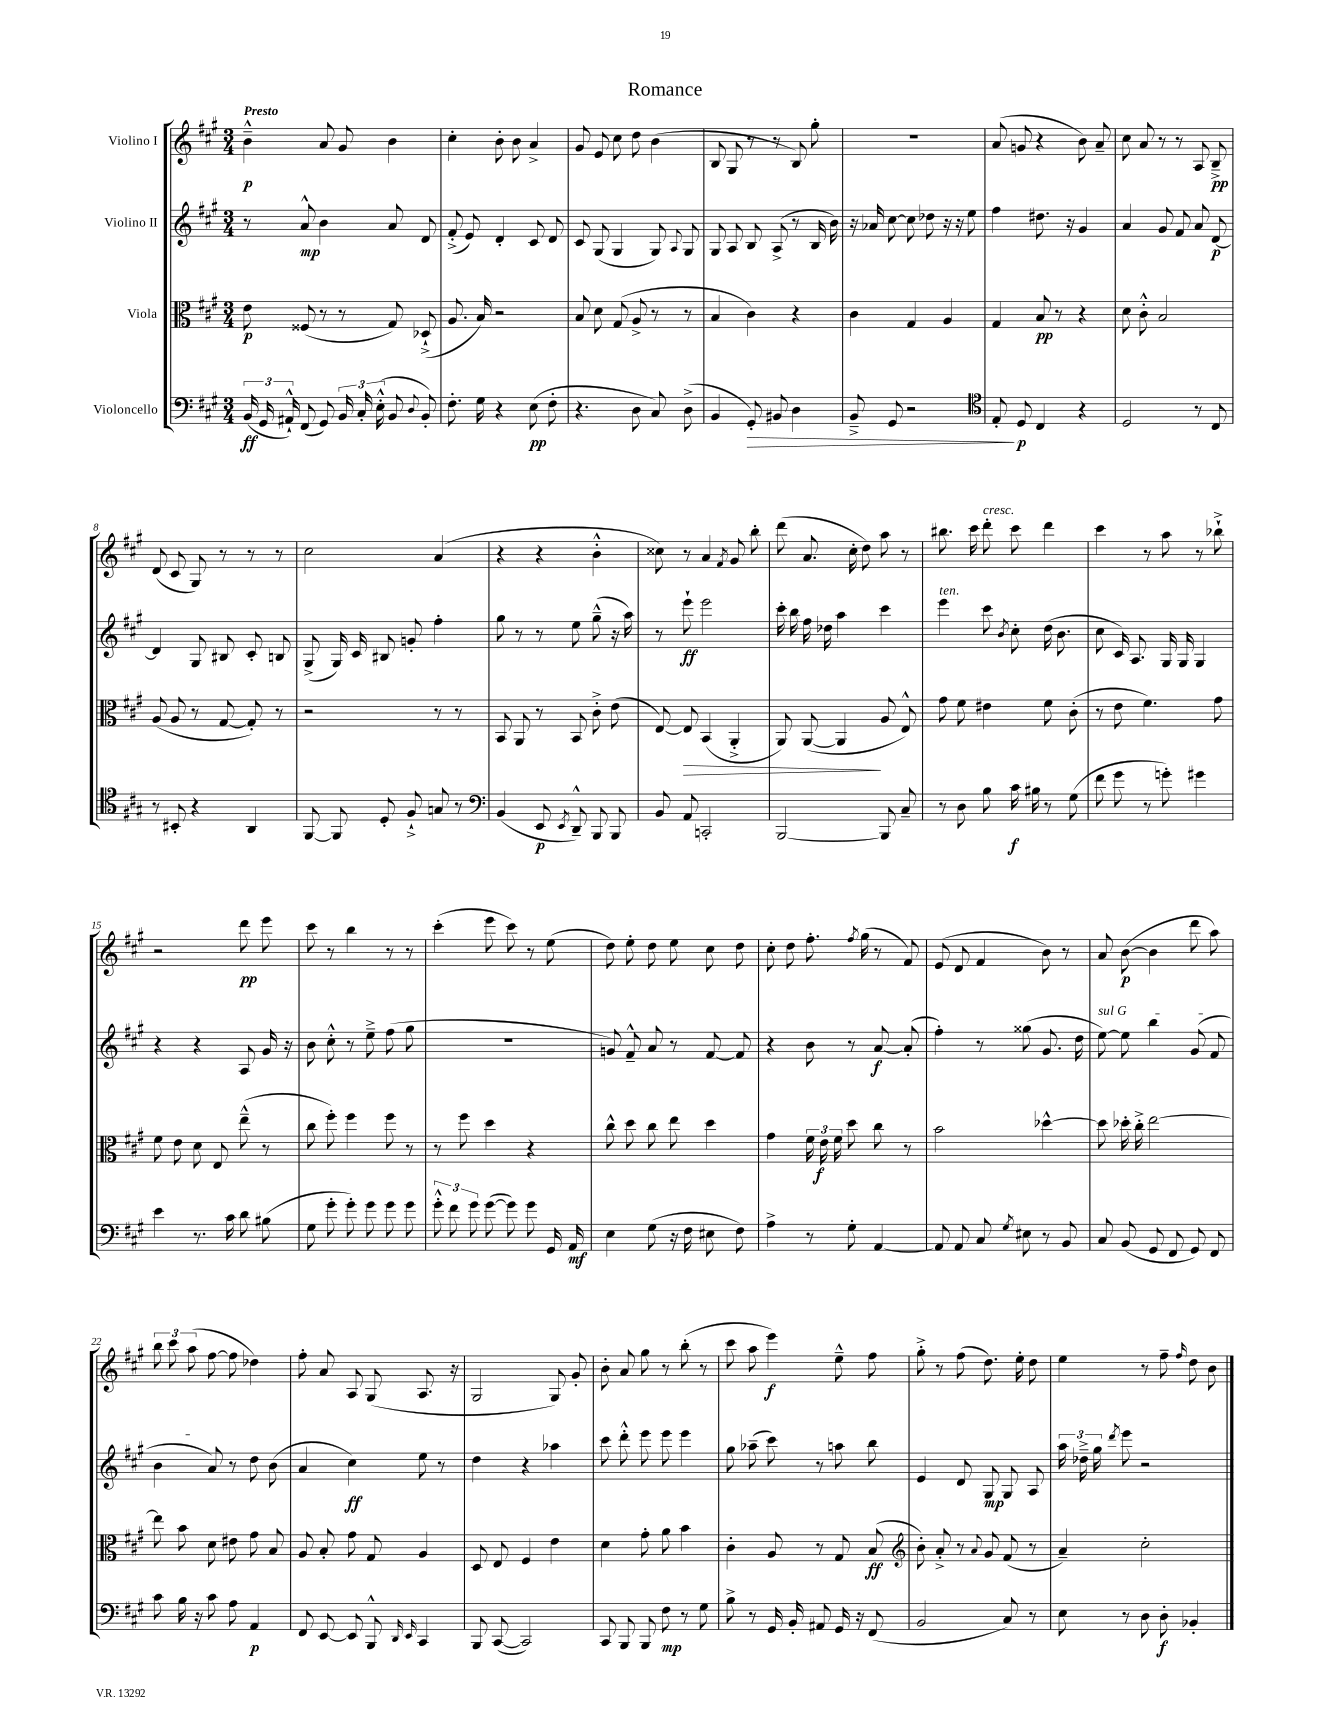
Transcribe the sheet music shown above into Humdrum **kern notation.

**kern	**kern	**kern	**kern
*staff4	*staff3	*staff2	*staff1
*clefF4	*clefC3	*clefG2	*clefG2
*k[f#c#g#]	*k[f#c#g#]	*k[f#c#g#]	*k[f#c#g#]
*M3/4	*M3/4	*M3/4	*M3/4
(24BB	8e	8r	4b~^^
24GG#	.	.	.
24AA#`^^)	.	.	.
(8FF#	(8F##	8a^^	.
8GG#)	8r	4b	8a
24BB	8r	.	8g#
24C#'	.	.	.
(24E'^^	.	.	.
8BB	8G#)	8a	4b
8qqD	.	.	.
8BB')	(8D-`^	8d	.
=	=	=	=
8.F#'	8.A	(8f#'^	4cc#'
.	.	8e)	.
16G#	16B)	.	.
4r	2r	4d'	8b'
.	.	.	8b
(8E	.	8c#	4a^
8F#'	.	8d	.
=	=	=	=
4.r	8B	8c#	8g#
.	8d	(8G#	8e
.	(8G#	4G#	8cc#
8D	8A^	.	8dd
8C#)	8r	8G#)	(4b
.	.	8qqA	.
(8D^	8r	8G#	.
=	=	=	=
4BB	4B	8G#	8B
.	.	8A	8G#
8GG#')	4c#)	8B	8r
8BB#	.	(8A^	8r
4D	4r	8r	8B)
.	.	16B	8gg#'
.	.	16b)	.
=	=	=	=
8BB~^	4c#	16r	2.r
.	.	16a-	.
8GG#	.	[8cc#	.
2r	4G#	8cc#]	.
.	.	8dd-	.
.	4A	16r	.
.	.	16r	.
.	.	8ee	.
=	=	=	=
*clefC4	*	*	*
8E'	4G#	4ff#	(8a
8D	.	.	8g
4C#	8B	8.dd#	4r
.	8r	.	.
.	.	16r	.
4r	4r	4g#	8b)
.	.	.	8a~
=	=	=	=
2D	8d	4a	8cc#
.	8c#'^^	.	8a
.	2B	8g#	8r
.	.	8f#	8r
8r	.	8a	8A
8C#	.	[8d	8B~^
=	=	=	=
8r	(8A	4d]	(8d
8BB#'	8A	.	8c#
4r	8r	8G#	8G#)
.	[8G#	8B#	8r
4AA	8G#'])	8c#'	8r
.	8r	8B	8r
=	=	=	=
[8FF#	2r	(8G#^	2cc#
8FF#]	.	16G#)	.
.	.	16c#	.
8D'	.	8B#	.
8F#`^	.	8g'	.
8G	8r	4ff#'	(4a
8r	8r	.	.
=	=	=	=
*clefF4	*	*	*
(4BB	8BB	8gg#	4r
.	8AA	8r	.
8EE	8r	8r	4r
8qEE	.	.	.
8DD~^^)	8BB	8ee	.
8BBB	8c#'^	(8gg#~^^	4b'^^
8BBB	(8e	16r	.
.	.	16aa)	.
=	=	=	=
8BB	[8E)	8r	8cc##)
8AA	8E]	8eee`	8r
2CC'	(4BB	2eee	4a
.	.	.	8qf#
.	4AA'^	.	8g#
.	.	.	8bb'
=	=	=	=
[2BBB	8AA)	16ccc#'	(8ddd
.	.	16bb	.
.	([8AA	16ff#	8.a
.	.	16dd-	.
.	4AA]	4aa	.
.	.	.	16cc#'
.	.	.	8dd)
8BBB]	8A	4ccc#	8aa
8C#~	8E^^)	.	8r
=	=	=	=
8r	8g#	4eee	8.bb#
8D	8f#	.	.
.	.	.	16ccc#
8B	4e#	8ccc#	8ddd'
.	.	8qb	.
16c#	.	8cc#'	8ccc#
16B#	.	.	.
8r	8f#	(16dd	4ddd
.	.	8.b	.
(8G#	(8c#'	.	.
=	=	=	=
8f#	8r	8cc#	4ccc#
8g#	8e	16c#)	.
.	.	8.A	.
8r	4.f#)	.	8r
8g')	.	16G#	8aa
.	.	16G#	.
4g#	.	4G#	8r
.	8g#	.	8bb-`^
=	=	=	=
4e	8f#	4r	2r
.	8e	.	.
8.r	8d	4r	.
.	8E	.	.
16c#	.	.	.
8d	(8ee~^^	8A	8ddd
(8B#	8r	16g#	8eee
.	.	16r	.
=	=	=	=
8G#	8cc#	8b	8ccc#
8g#'	8ff#')	8cc#'^^	8r
8g#')	4ff#	8r	4bb
8g#	.	8ee~^	.
8g#	8ff#	(8ff#	8r
8g#	8r	8gg#	8r
=	=	=	=
12g#'^^	8r	2.r	(4ccc#'
12f#	.	.	.
.	8ff#	.	.
12g#	.	.	.
([8g#	4dd	.	8eee
8g#])	.	.	8ccc#)
8g#	4r	.	8r
16GG#	.	.	(8ee
16AA	.	.	.
=	=	=	=
4E	8cc#^^	8g)	8dd)
.	8dd	8f#~^^	8ee'
(8G#	8cc#	8a	8dd
16r	8ee	8r	8ee
16F#	.	.	.
8E#	4dd	[8f#	8cc#
8F#)	.	8f#]	8dd
=	=	=	=
4A^	4g#	4r	8cc#'
.	.	.	8dd
8r	24f#	8b	8.ff#'
.	24e	.	.
.	24f#	.	.
8G#'	8dd	8r	.
.	.	.	8qff#
.	.	.	(16gg#
[4AA	8cc#	[8a	8r
.	8r	(8a']	8f#)
=	=	=	=
8AA]	2b	4ff#')	(8e
8AA	.	.	8d
8C#	.	8r	4f#
8qG#	.	.	.
8E#	.	(8gg##	.
8r	[4dd-^^	8.g#	8b)
8BB	.	.	8r
.	.	16dd	.
=	=	=	=
8C#	8dd-]	[8ee)	8a
(8BB	16dd-'	8ee]	([8b
.	16cc#'^	.	.
8GG#	[2ee	4bb	4b]
8FF#	.	.	.
8GG#)	.	(8g#	8ddd
8FF#	.	8f#	8aa)
=	=	=	=
8c#	8ee]	4b	12bb
.	.	.	12ccc#
16B	8b	.	.
.	.	.	(12aa
16r	.	.	.
8c#	8d	8a)	[8ff#
8A	8e#	8r	8ff#]
4AA	8g#	8dd	4dd-)
.	8B	(8b	.
=	=	=	=
8FF#	8A	4a	8ff#'
[8EE	8B'	.	8a
8EE]	8g#	4cc#)	8A
8BBB^^	8G#	.	(8G#
16qqDD	.	.	.
16qqEE	.	.	.
4CC#	4A	8ee	8.A
.	.	8r	.
.	.	.	16r
=	=	=	=
8BBB	8D	4dd	2G#
([8CC#	8E	.	.
2CC#])	4F#	4r	.
.	4e	4aa-	8G#)
.	.	.	8g#'
=	=	=	=
8CC#	4d	8ccc#	8b'
8BBB	.	8ddd'^^	8a
8BBB	8g#'	8eee	8gg#
8F#	8a	8eee	8r
8r	4b	4eee	(8bb'
8G#	.	.	8r
=	=	=	=
8B^	4c#'	8gg#	8ccc#
8r	.	(8aa-~	8aa
16GG#	8A	8ccc#)	4eee)
16BB'	.	.	.
8AA#	8r	8r	.
16GG#	8G#	8aa	8ee~^^
16r	.	.	.
(8FF#	(8B	8bb	8ff#
=	=	=	=
*	*clefG2	*	*
2BB	8b')	4e	8gg#'^
.	8a'^	.	8r
.	8r	8d	(8ff#
.	8qqa	.	.
.	8g#	8G#	8.dd)
8C#)	(8f#	8G#	.
.	.	.	16ee'
8r	8r	8A	8dd
=	=	=	=
8E	4a~)	24aa	4ee
.	.	24dd-~^	.
.	.	24gg#	.
.	.	8qddd	.
8r	.	8eee	.
8D	2cc#'	2r	8r
8D'	.	.	8ff#~
.	.	.	16qqff#
4BB-'	.	.	8dd
.	.	.	8b
==	==	==	==
*-	*-	*-	*-
